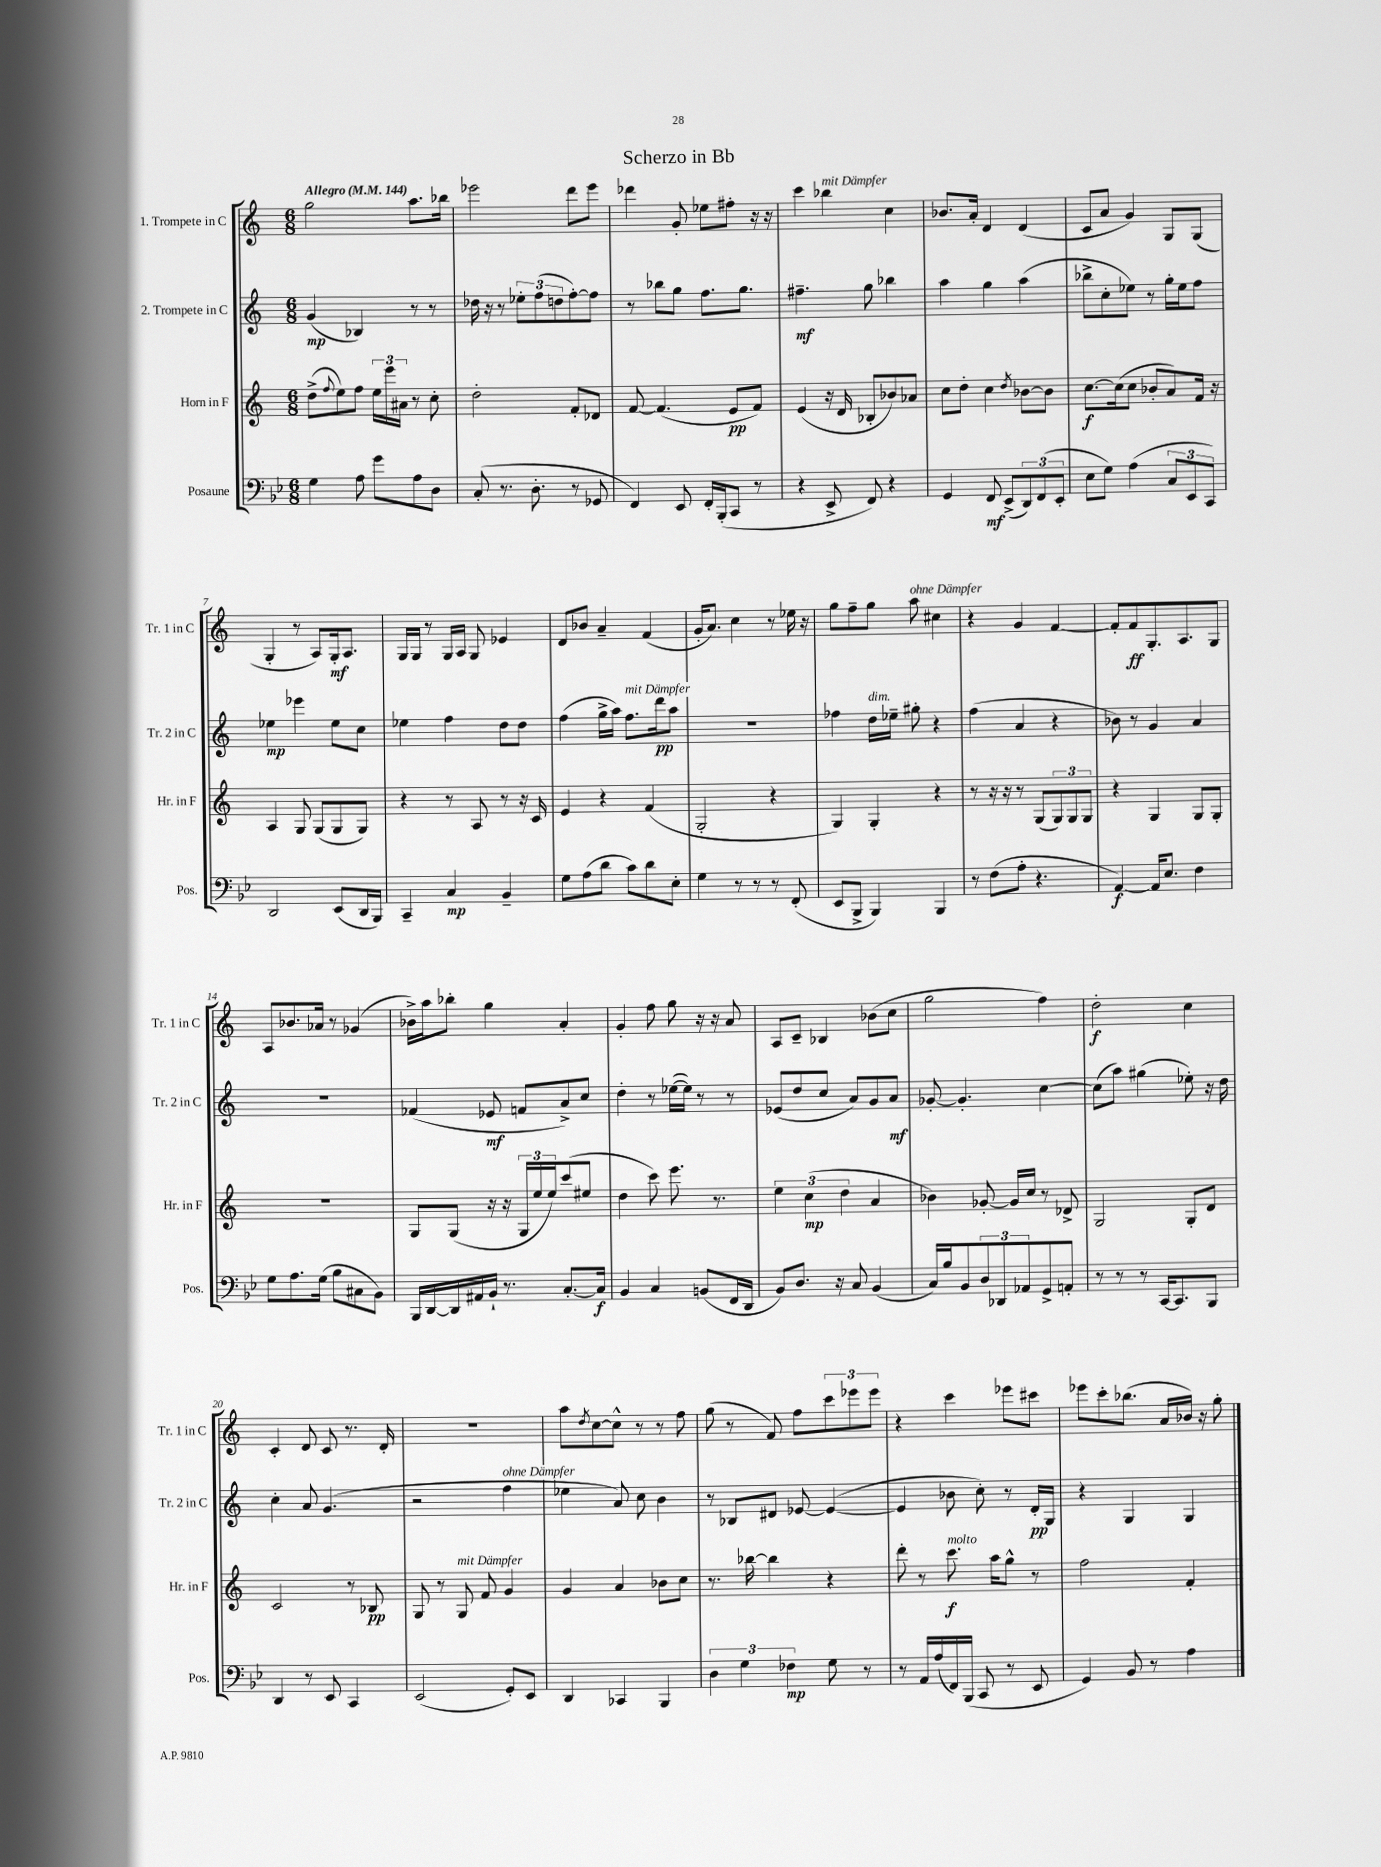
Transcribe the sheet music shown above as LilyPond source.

\header { title = "Scherzo in Bb" }
<<
\new StaffGroup <<
\new Staff = "s0" \with { instrumentName = "1. Trompete in C" shortInstrumentName = "Tr. 1 in C" } {
    \clef treble \key c \major \numericTimeSignature \time 6/8 \tempo "Allegro" 4 = 144
    g''2 a''8. bes''16 |
    ees'''2 d'''8 ees'''8 |
    des'''4 g'8-. ees''8 fis''8-. r16 r16 |
    c'''4 bes''4^\markup { \italic "mit Dämpfer" } c''4 |
    bes'8. a'16-. d'4 d'4( |
    c'8 a'8 g'4) g8 g8( |
    g4-. r8 a8) g16-.\mf a8. |
    g16 g16 r8 g16 a16 g8 ees'4 |
    d'8 bes'8 a'4-- f'4( |
    g'16-. a'8.) c''4 r8 ees''16 r16 |
    g''8 f''8-- g''8 a''8^\markup { \italic "ohne Dämpfer" } cis''4 |
    r4 g'4 f'4~ |
    f'8-. f'8\ff g8.-. a8. g8 |
    a8 bes'8. aes'16 r8 ges'4( |
    bes'16->) a''16 bes''8-. g''4 a'4-. |
    g'4-. f''8 g''8 r16 r16 a'8 |
    a8 c'8-- bes4 bes'8( c''8 |
    g''2 f''4) |
    d''2-.\f c''4 |
    c'4-. d'8 c'8 r8. d'16-. |
    R2. |
    a''8 \acciaccatura { d''8 } c''8~ c''8-^ r8 r8 f''8 |
    g''8( r8 f'8) f''8 \tuplet 3/2 { c'''8 ees'''8 ees'''8 } |
    r4 c'''4 ees'''8 cis'''8 |
    ees'''8 c'''8-. bes''8.( a'16 bes'16) r16 g''8-. \bar "|." |
}
\new Staff = "s1" \with { instrumentName = "2. Trompete in C" shortInstrumentName = "Tr. 2 in C" } {
    \clef treble \key c \major \numericTimeSignature \time 6/8
    g'4\mp( bes4) r8 r8 |
    des''16 r16 r8 \tuplet 3/2 { ees''8-. f''8( d''8 } f''8~-.) f''8 |
    r8 bes''8 g''8 f''8. g''8. |
    fis''4.--\mf g''8 bes''4 |
    a''4 g''4 a''4( |
    bes''8-> c''8-. ees''8) r8 g''16-. ees''16 f''8 |
    ees''4\mp ees'''4 ees''8 c''8 |
    ees''4 f''4 d''8 d''8 |
    f''4( g''16-> a''16) f''8.^\markup { \italic "mit Dämpfer" } d'''16\pp a''8 |
    R2. |
    fes''4 d''16^\markup { \italic "dim." } ees''16-- gis''8-. r4 |
    f''4( a'4 r4 |
    bes'8) r8 g'4 a'4 |
    R2. |
    fes'4( ees'8\mf f'8 a'8->) c''8 |
    d''4-. r8 ees''16~( ees''16) r8 r8 |
    ees'8( d''8 c''8 a'8) g'8 a'8\mf |
    ges'8~-. ges'4.-. c''4~ |
    c''8( a''8) gis''4( ees''8-.) r16 d''16 |
    c''4-. a'8 g'4.( |
    r2 f''4^\markup { \italic "ohne Dämpfer" } |
    ees''4 a'8) c''8 b'4 |
    r8 bes8 dis'8 ees'8~ ees'4~( |
    ees'4 bes'8 c''8-.) r8 d'16-.\pp g16 |
    r4 g4 g4 \bar "|." |
}
\new Staff = "s2" \with { instrumentName = "Horn in F" shortInstrumentName = "Hr. in F" } {
    \clef treble \key c \major \numericTimeSignature \time 6/8
    d''8->( \appoggiatura { f''8 } e''8) f''8 \tuplet 3/2 { e''16 e'''16 ais'16 } r8 c''8-. |
    d''2-. f'8-. des'8 |
    f'8~ f'4.( e'8\pp f'8) |
    e'4( r16 d'16 bes8-. bes'8) aes'8 |
    c''8 d''8-. c''4 \acciaccatura { d''8 } bes'8~ bes'8 |
    c''8.~\f c''16( c''8 bes'8-. a'8) f'16 r16 |
    a4 g8 g8( g8 g8) |
    r4 r8 a8 r8 r16 c'16 |
    e'4 r4 f'4( |
    g2-. r4 |
    g4) g4-. r4 |
    r8 r16 r16 r8 g8( \tuplet 3/2 { g8) g8 g8 } |
    r4 g4 g8 g8-. |
    R2. |
    g8 g8( r16 r16 \tuplet 3/2 { g16 e''16 e''16) } c'''8( eis''8 |
    d''4 c'''8) e'''8. r8. |
    \tuplet 3/2 { e''4 c''4\mp( d''4 } a'4 |
    bes'4) ges'8~-. ges'16 c''16 r8 des'8-> |
    g2 g8-. d'8 |
    c'2 r8 bes8\pp |
    g8 r8 g8^\markup { \italic "mit Dämpfer" } f'8 g'4 |
    g'4 a'4 bes'8 c''8 |
    r8. bes''16~ bes''4 r4 |
    d'''8-. r8 c'''8.\f^\markup { \italic "molto" } a''16 g''8-^ r8 |
    f''2 f'4-. \bar "|." |
}
\new Staff = "s3" \with { instrumentName = "Posaune" shortInstrumentName = "Pos." } {
    \clef bass \key bes \major \numericTimeSignature \time 6/8
    g4 a8 g'8 a8 d8 |
    c8-.( r8. d8.-. r8 ges,8 |
    f,4) ees,8 f,16-. bes,,16-.( c,8 r8 |
    r4 ees,8-> f,8) r4 |
    g,4 f,8\mf ees,8->( \tuplet 3/2 { d,8) f,8( ees,8-. } |
    ees8 g8) a4( \tuplet 3/2 { c8 ees,8 c,8) } |
    d,2 ees,8( d,16 bes,,16) |
    c,4-- c4\mp bes,4-- |
    g8 a8( d'8 c'8) d'8 ees8-. |
    g4 r8 r8 r8 f,8-.( |
    ees,8 bes,,8-> bes,,4) bes,,4 |
    r8 f8( a8-. r4. |
    a,4~\f) a,16 ees8. f4 |
    g8 a8. g16( bes8 cis8 bes,8) |
    bes,,16 d,16~ d,16 ais,16 bes,16-! r8. c8.~-. c16\f |
    bes,4 c4 b,8( f,16 d,16 |
    bes,8) d8. r16 c8 bes,4( |
    c16) bes16 bes,8 \tuplet 3/2 { d8 des,8 aes,8 } g,8-> a,8-. |
    r8 r8 r8 c,16~ c,8. bes,,8 |
    d,4 r8 ees,8 c,4 |
    ees,2( g,8-.) ees,8 |
    d,4 ces,4 bes,,4 |
    \tuplet 3/2 { d4 g4 fes4\mp } g8 r8 |
    r8 a,16 a16( f,16) bes,,16( c,8 r8 ees,8 |
    g,4) bes,8 r8 a4 \bar "|." |
}
>>
>>
